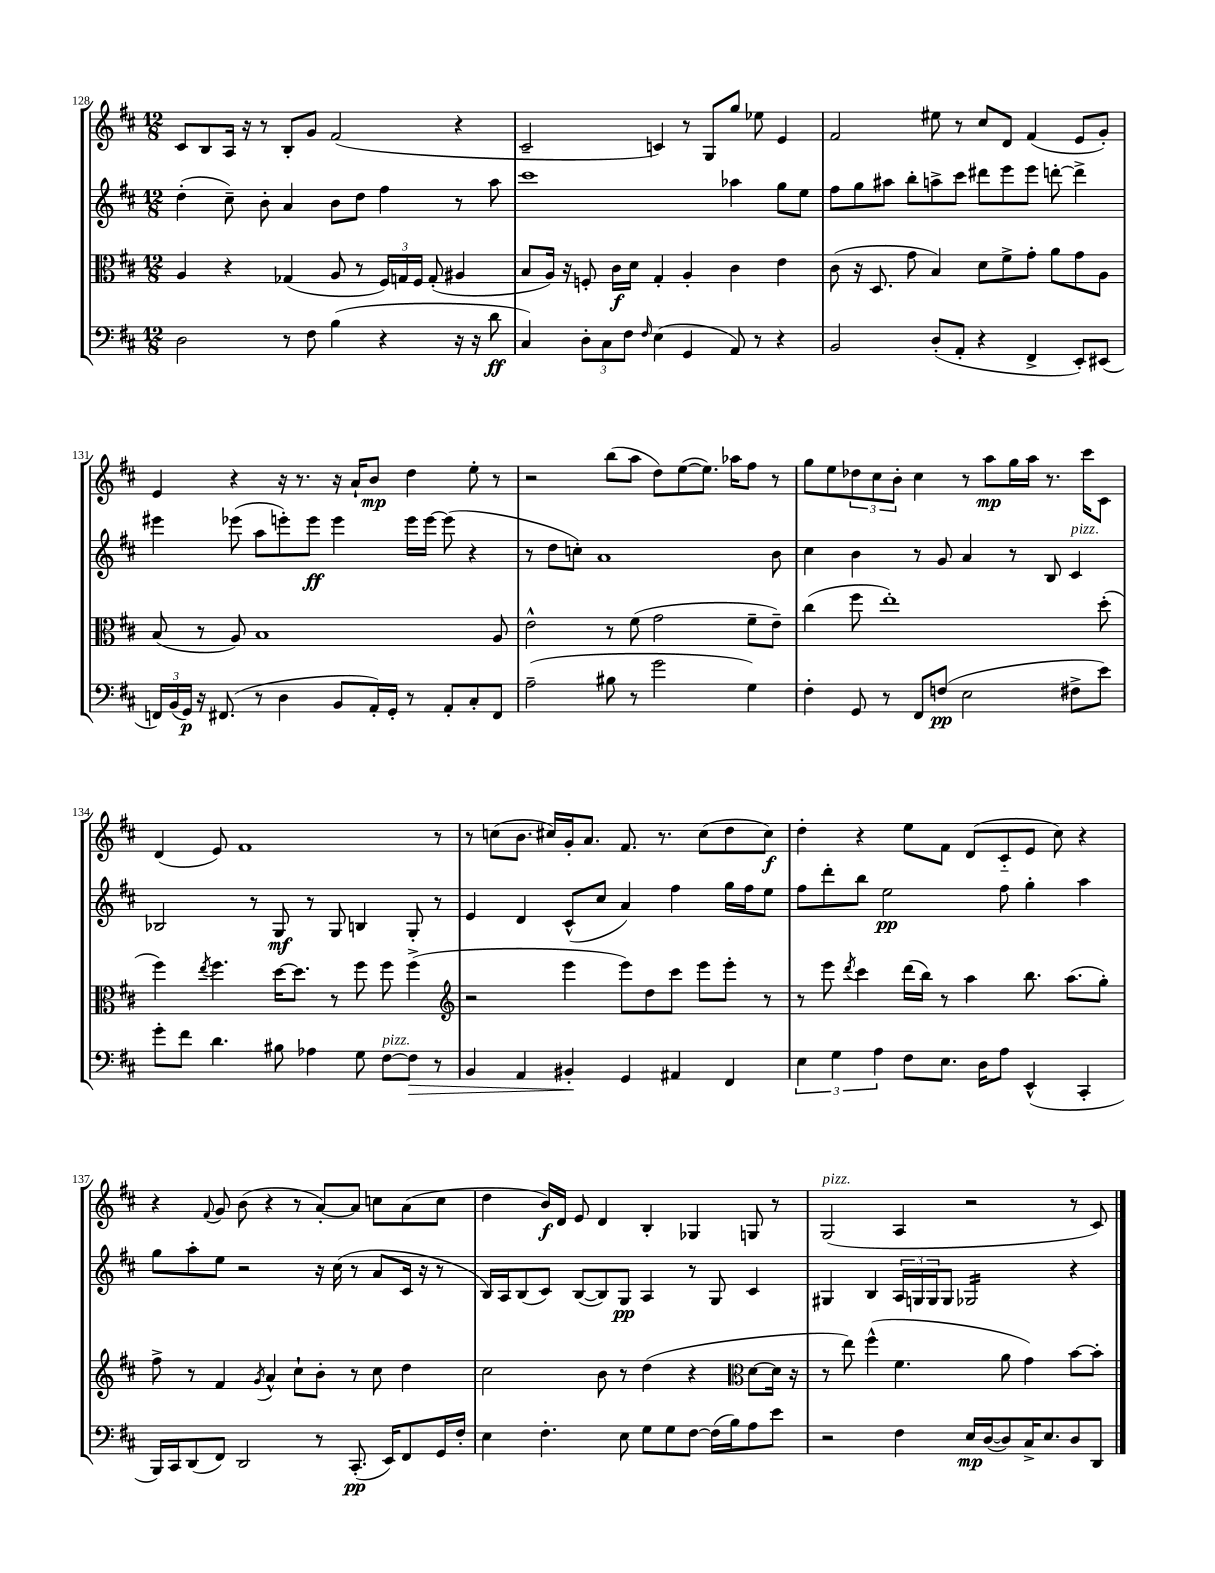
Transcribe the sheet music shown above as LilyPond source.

<<
\new StaffGroup <<
\new Staff = "s0" {
    \clef treble \key d \major \numericTimeSignature \time 12/8
    cis'8 b8 a16 r16 r8 b8-. g'8 fis'2( r4 |
    cis'2-- c'4) r8 g8 g''8 ees''8 e'4 |
    fis'2 eis''8 r8 cis''8 d'8 fis'4( e'8 g'8-.) |
    e'4 r4 r16 r8. r16 a'16-! b'8\mp d''4 e''8-. r8 |
    r2 b''8( a''8 d''8) e''8~( e''8.) aes''16 fis''8 r8 |
    g''8 e''8 \tuplet 3/2 { des''8 cis''8 b'8-. } cis''4 r8 a''8\mp g''16 a''16 r8. cis'''16 cis'8 |
    d'4( e'8) fis'1 r8 |
    r8 c''8( b'8. cis''16) g'16-. a'8. fis'8. r8. cis''8( d''8 cis''8\f) |
    d''4-. r4 e''8 fis'8 d'8( cis'8-_ e'8 cis''8) r4 |
    r4 \appoggiatura { fis'8 } g'8 b'8( r4 r8 a'8~-.) a'8 c''8 a'8( c''8 |
    d''4 b'16\f) d'16 e'8 d'4 b4-. ges4 g8 r8 |
    g2^\markup { \italic "pizz." }( a4 r2 r8 cis'8) \bar "|." |
}
\new Staff = "s1" {
    \clef treble \key d \major \numericTimeSignature \time 12/8
    d''4-.( cis''8--) b'8-. a'4 b'8 d''8 fis''4 r8 a''8 |
    cis'''1 aes''4 g''8 e''8 |
    fis''8 g''8 ais''8 b''8-. a''8-> cis'''8 dis'''8 e'''8 e'''8 d'''8~-. d'''4-> |
    eis'''4 ees'''8( a''8 e'''8-.) e'''8\ff e'''4 e'''16 e'''16~ e'''8( r4 |
    r8 d''8 c''8-.) a'1 b'8 |
    cis''4 b'4 r8 g'8 a'4 r8 b8 cis'4^\markup { \italic "pizz." } |
    bes2 r8 g8\mf r8 g8 b4 g8-. r8 |
    e'4 d'4 cis'8-^( cis''8 a'4) fis''4 g''16 fis''16 e''8 |
    fis''8 d'''8-. b''8 e''2\pp fis''8 g''4-. a''4 |
    g''8 a''8-. e''8 r2 r16 cis''16( r8 a'8 cis'16 r16 r8 |
    b16) a16 b8( cis'8) b8~( b8) g8\pp a4 r8 g8 cis'4 |
    gis4 b4 \tuplet 3/2 { a16 g16 g16 } g8 ges2:16 r4 \bar "|." |
}
\new Staff = "s2" {
    \clef alto \key d \major \numericTimeSignature \time 12/8
    a4 r4 ges4( a8 r8 \tuplet 3/2 { fis16) g16 fis16 } g8-.( ais4 |
    b8 a16) r16 f8-. cis'16\f d'16 g4-. a4-. cis'4 e'4 |
    cis'8( r16 d8. g'8 b4) d'8 fis'8-> g'8-. a'8 g'8 a8 |
    b8( r8 a8) b1 a8 |
    e'2-^ r8 fis'8( g'2 fis'8-- e'8--) |
    cis''4( fis''8 e''1-.) d''8-.( |
    fis''4) \acciaccatura { e''8 } fis''4. d''16~ d''8. r8 fis''8 fis''8 fis''4->( |
    \clef treble r2 e'''4 e'''8) d''8 cis'''8 e'''8 e'''8-. r8 |
    r8 e'''8 \acciaccatura { d'''8 } cis'''4 d'''16( b''16) r8 a''4 b''8. a''8.( g''8-.) |
    fis''8-> r8 fis'4 \acciaccatura { g'8 } a'4-^ cis''8-! b'8-. r8 cis''8 d''4 |
    cis''2 b'8 r8 d''4( r4 \clef alto d'8~ d'16 r16 |
    r8 e''8) fis''4-^( fis'4. a'8 g'4) b'8~ b'8-. \bar "|." |
}
\new Staff = "s3" {
    \clef bass \key d \major \numericTimeSignature \time 12/8
    d2 r8 fis8 b4( r4 r16 r16 d'8\ff |
    cis4) \tuplet 3/2 { d8-. cis8 fis8 } \grace { fis16 } e4( g,4 a,8) r8 r4 |
    b,2 d8-.( a,8-. r4 fis,4-> e,8-.) eis,8( |
    \tuplet 3/2 { f,16) b,16( g,16\p) } r16 fis,8.( r8 d4 b,8 a,16-.) g,16-. r8 a,8-. cis8-. fis,8 |
    a2--( bis8 r8 g'2 g4) |
    fis4-. g,8 r8 fis,8 f8\pp( e2 fis8-> e'8) |
    g'8-. fis'8 d'4. bis8 aes4 g8 fis8~^\markup { \italic "pizz." } fis8\> r8 |
    b,4 a,4 bis,4-.\! g,4 ais,4 fis,4 |
    \tuplet 3/2 { e4 g4 a4 } fis8 e8. d16 a8 e,4-^( cis,4-. |
    b,,16) cis,16 d,8( fis,8) d,2 r8 cis,8.-.\pp( e,16) fis,8 g,16 fis16-. |
    e4 fis4.-. e8 g8 g8 fis8~ fis16( b16) a8 e'8 |
    r2 fis4 e16\mp d16~( d8) cis16-> e8. d8 d,8 \bar "|." |
}
>>
>>
\layout { \context { \Score currentBarNumber = #128 } }
